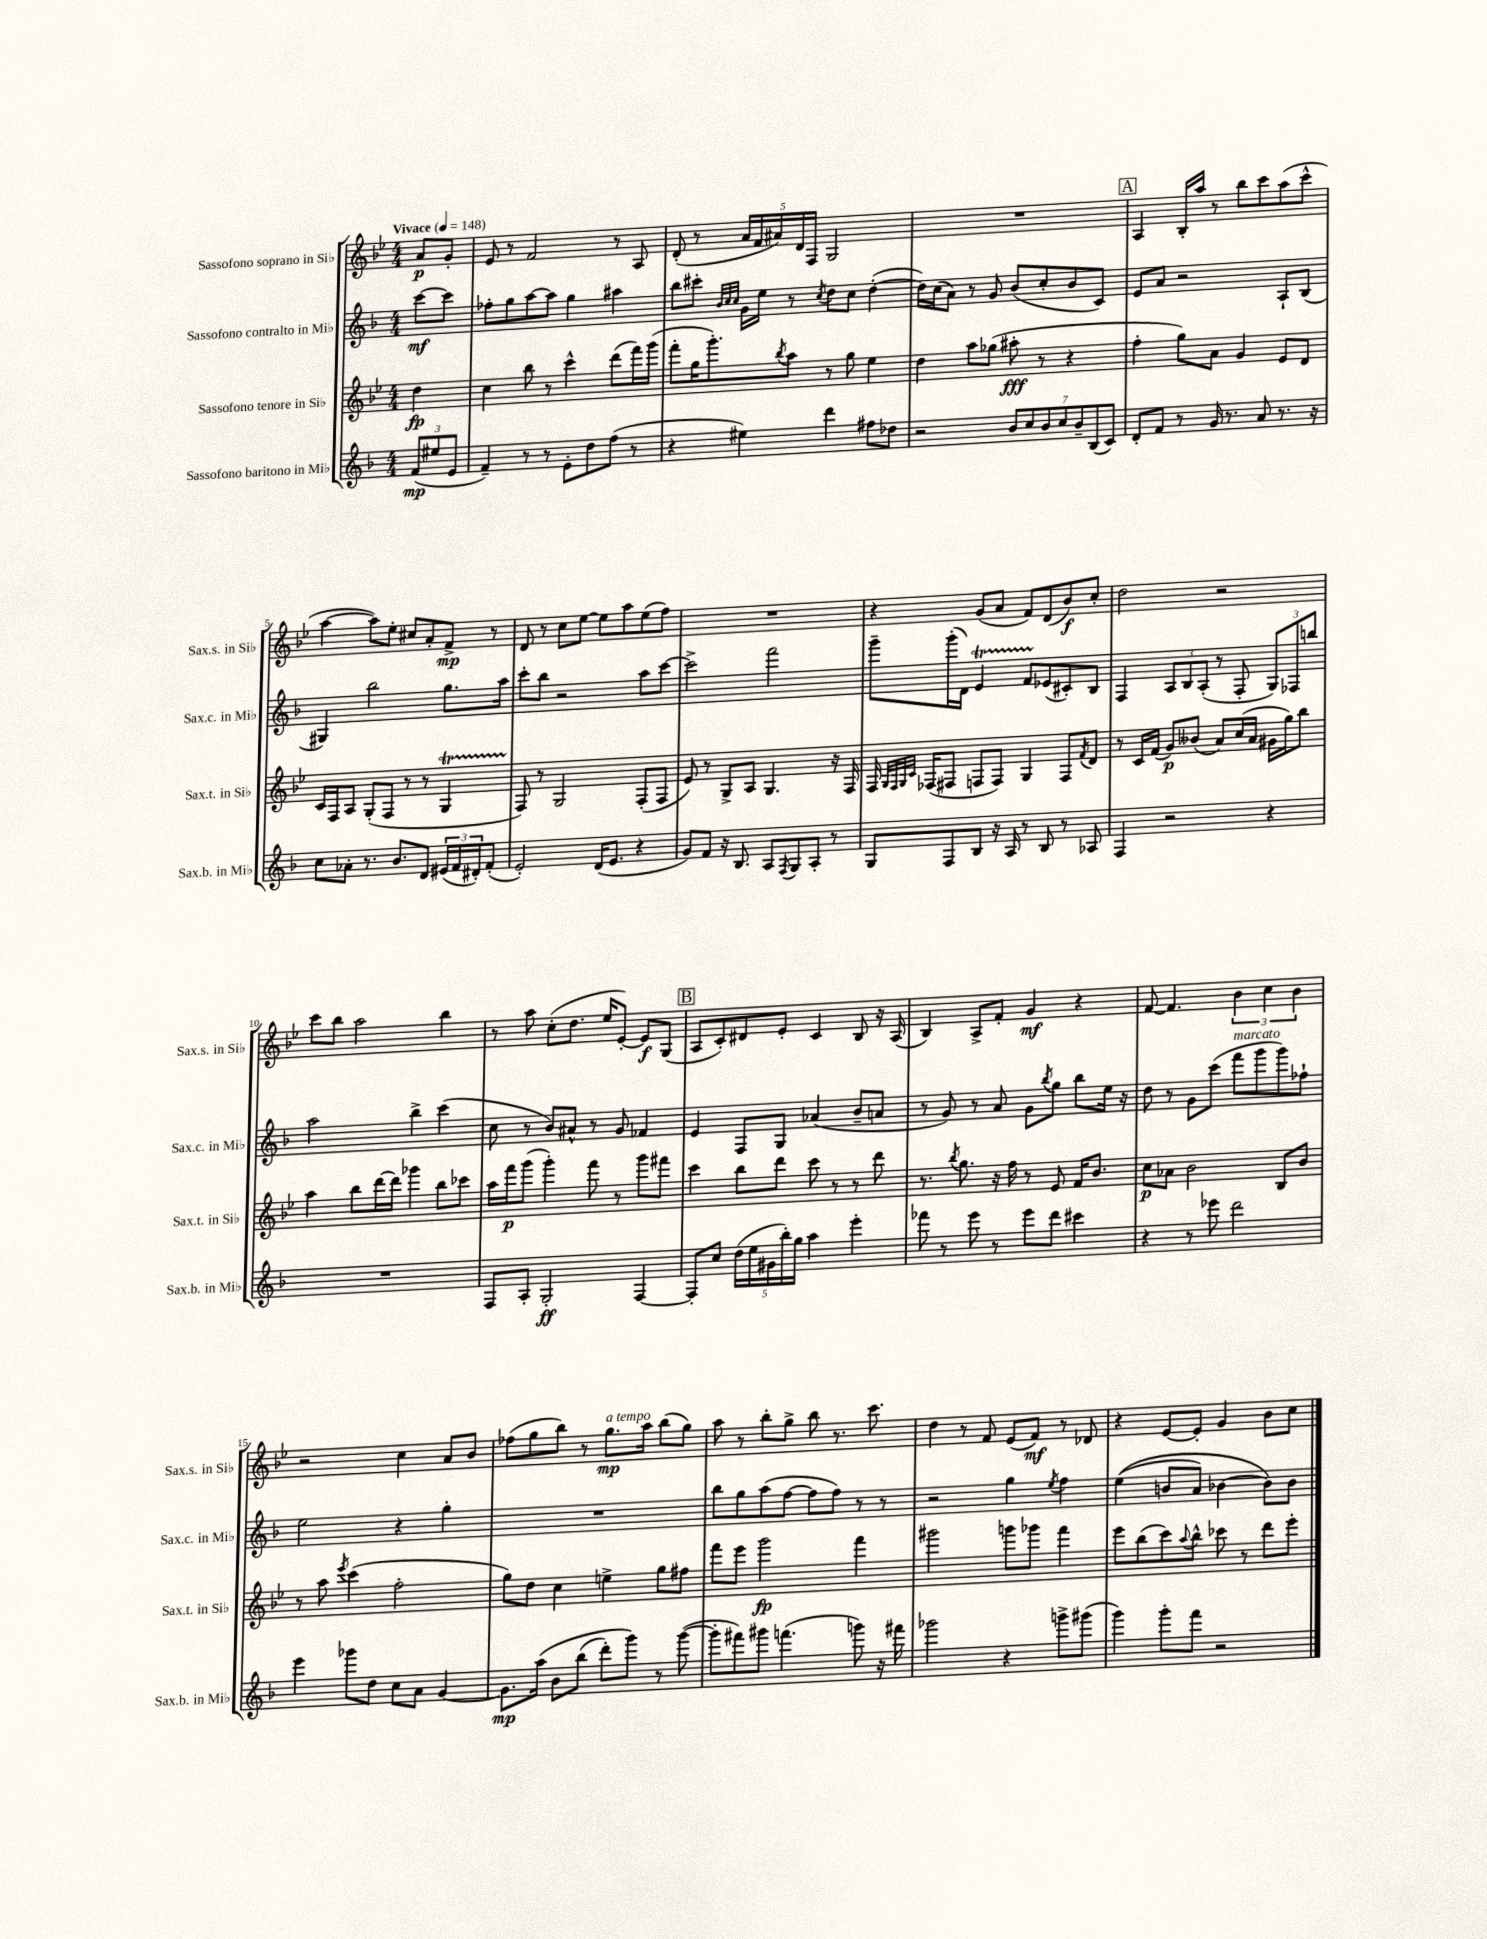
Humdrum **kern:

**kern	**kern	**kern	**kern
*staff4	*staff3	*staff2	*staff1
*clefG2	*clefG2	*clefG2	*clefG2
*k[b-]	*k[b-e-]	*k[b-]	*k[b-e-]
*M4/4	*M4/4	*M4/4	*M4/4
*MM148	*MM148	*MM148	*MM148
(12f	4dd	[8ccc	8a
12ee#	.	.	.
.	.	8ccc]	8g'
12e	.	.	.
=	=	=	=
4f~)	4cc	8ff-'	8e-
.	.	8gg	8r
8r	8bb-	[8aa	2f
8r	8r	8aa]	.
8e'	4ccc^^	4gg	.
8dd	.	.	.
(8ff	(8ddd	4aa#	8r
8r	16fff)	.	8A
.	(16ggg	.	.
=	=	=	=
4r	8fff'	8bb-	(8d'
.	16gg	8ccc#'	8r
.	8.ggg')	.	.
.	.	32qqb-	.
.	.	32qqcc	.
.	.	32qqcc	.
4ee#)	.	16g	20a
.	.	.	20f
.	.	16ee	.
.	.	.	20a#)
.	8qbb-	.	.
.	8aa	8r	.
.	.	.	20d
.	.	.	20F
.	.	8qcc	.
4ddd	8r	8dd	2G
.	8gg	8cc	.
8ff#	4ee-	([4dd'	.
8dd-	.	.	.
=	=	=	=
2r	4dd	16dd])	1r
.	.	(16cc	.
.	.	8a)	.
.	8aa	8r	.
.	(8gg-	8g	.
14b-	8aa#'	(8b-	.
14cc	.	.	.
.	8r	8cc'	.
14b-	.	.	.
14cc	.	.	.
.	4r	8b-	.
14b-~	.	.	.
(14B-	.	.	.
.	.	8c)	.
14c)	.	.	.
=	=	=	=
8d'	4ff'	8e	4A
8f	.	8a	.
8r	8gg)	2r	16B-'
.	.	.	16aa
16g	8a	.	8r
8.r	.	.	.
.	4g	.	8bb-
8a	.	.	8ccc
8.r	8e-	8A`	(8aa
.	8d	(8B-	8ccc^^
16r	.	.	.
=	=	=	=
8cc	16c	4G#)	[4aa
.	16F	.	.
8a-'	8A	.	.
8.r	(8G'	2bb-	8aa])
.	8F	.	8ee-'
8.b-	.	.	.
.	8r	.	8cc#
8d	8r	.	8a'
(24e#	4G	8.gg	8f^
24f	.	.	.
24d#')	.	.	.
(8f'	.	.	8r
.	.	16aa	.
=	=	=	=
2e')	8F)	8ccc'	8d
.	8r	8bb-	8r
.	2G	2r	8cc
.	.	.	[8ee-
(16d	.	.	8ee-]
8.e	.	.	.
.	.	.	8aa
4r	(8F'	8aa	(8ee-
.	8F	[8ccc	8ff)
=	=	=	=
8g)	8e-)	2ccc^]	1r
8f	8r	.	.
16r	8G^	.	.
8.B-	.	.	.
.	8A	.	.
8A	4.G	2fff	.
8qF	.	.	.
8G	.	.	.
8A'	.	.	.
8r	16r	.	.
.	16F	.	.
=	=	=	=
8G	16F	8ggg~	4r
.	32qqG	.	.
.	32qqF	.	.
.	32qqG	.	.
.	32qqc	.	.
.	(16F-	.	.
8F	8F#	(16ggg'	.
.	.	16d)	.
8B-	8F	4e	(8g
16r	8F)	.	8a
16A	.	.	.
8r	4G	8f	8f)
8B-	.	(8e-	(8d
8r	8F	8c#')	8b-)
.	8qf	.	.
8A-	8d	8B-	8cc'
=	=	=	=
4F	8r	4F	2dd
.	16c	.	.
.	(16f	.	.
2r	8g)	12A	.
.	.	12B-	.
.	(8b--	.	.
.	.	(12A'	.
.	8a)	8r	2r
.	(16cc	8F'	.
.	16a	.	.
4r	16g#	12G)	.
.	16gg)	.	.
.	.	12F-	.
.	8bb-	.	.
.	.	12bb	.
=	=	=	=
1r	4aa	2aa	8ccc
.	.	.	8bb-
.	8bb-	.	2aa
.	[16ddd	.	.
.	16ddd]	.	.
.	4ggg-	4bb-^	.
.	8bb-	(4ccc	4bb-
.	8ccc-	.	.
=	=	=	=
8F	16aa	8cc	8r
.	16fff	.	.
8A'	(8ggg	8r	8aa
2G'	4ggg')	8b-)	(8cc'
.	.	8a#^^	8.dd
.	8fff	8r	.
.	.	.	16ee-
.	8r	8g	[8e-')
[4F	8ggg	4f-	8e-]
.	8fff#	.	(8G
=	=	=	=
8F']	4ccc	4e	8A
8cc	.	.	8c')
(20dd	8bb-	8F	8d#
20ee	.	.	.
20g#	.	.	.
.	8ddd	8G	8e-'
20bb-')	.	.	.
20gg	.	.	.
4aa	8ccc	(4a-	4c
.	8r	.	.
4eee'	8r	8b-~	8B-
.	8ddd	8a	16r
.	.	.	(16A
=	=	=	=
8fff-	8.r	8r	4B-)
8r	.	8g)	.
.	8qbb-	.	.
.	8.gg	.	.
8eee	.	8r	8A^
8r	16r	8a	8f'
.	16ff	.	.
8eee	8r	8g	4g
.	.	8qbb-	.
8ddd	8e-	8gg	.
4ccc#	16f	8bb-	4r
.	8.b-	.	.
.	.	16ee	.
.	.	16r	.
=	=	=	=
4r	8cc	8dd	[8f
.	8a-	8r	4.f]
8r	2b-	8g	.
8eee-	.	(8ccc	.
2ddd	.	8fff	6b-
.	.	8ggg	.
.	.	.	6cc
.	8B-	8ggg)	.
.	.	.	6b-
.	8b-	8ff-`	.
=	=	=	=
4eee	8r	2ee	2r
.	8aa	.	.
.	8qeee-	.	.
8ggg-	(4ccc	.	.
8dd	.	.	.
8cc	2ff'	4r	4cc
8a	.	.	.
[4g	.	4gg'	8a
.	.	.	8b-
=	=	=	=
8.g]	8gg)	1r	(8ff-
.	8dd	.	8gg
&(16aa	.	.	.
8b-	4cc	.	8bb-)
(8bb-	.	.	8r
8ddd')	4ee^	.	8.gg
8ggg&)	.	.	.
.	.	.	16aa
8r	8gg	.	(8bb-
([8ggg	8ff#	.	8gg)
=	=	=	=
8ggg']	8fff	8bb-	8aa
8fff#)	8eee-	8gg	8r
8ggg#	2ggg	(8aa	8bb-'
(4.fff	.	[8ff	8gg^
.	.	8ff]	8bb-
.	.	8ff)	8.r
8ggg)	4fff	8r	.
.	.	.	8.ccc
16r	.	8r	.
16fff#	.	.	.
=	=	=	=
2ggg-	2ggg#	2r	4dd
.	.	.	8r
.	.	.	8f
4r	8ggg	4gg	(8e-
.	8ggg-	.	8f)
.	.	8qee	.
8ggg^	4fff	4ff	8r
(8ggg#	.	.	8d-
=	=	=	=
4ggg)	8eee-	&((4ee	4r
.	(8bb-	.	.
8ggg'	8ccc)	8b	[8e-
.	8qqaa	.	.
8fff	8bb-^^	8a)	8e-']
2r	8ccc-	[4b-	4g
.	8r	.	.
.	8ddd	8b-]&)	8b-
.	8eee-'	8b-	8cc
==	==	==	==
*-	*-	*-	*-
